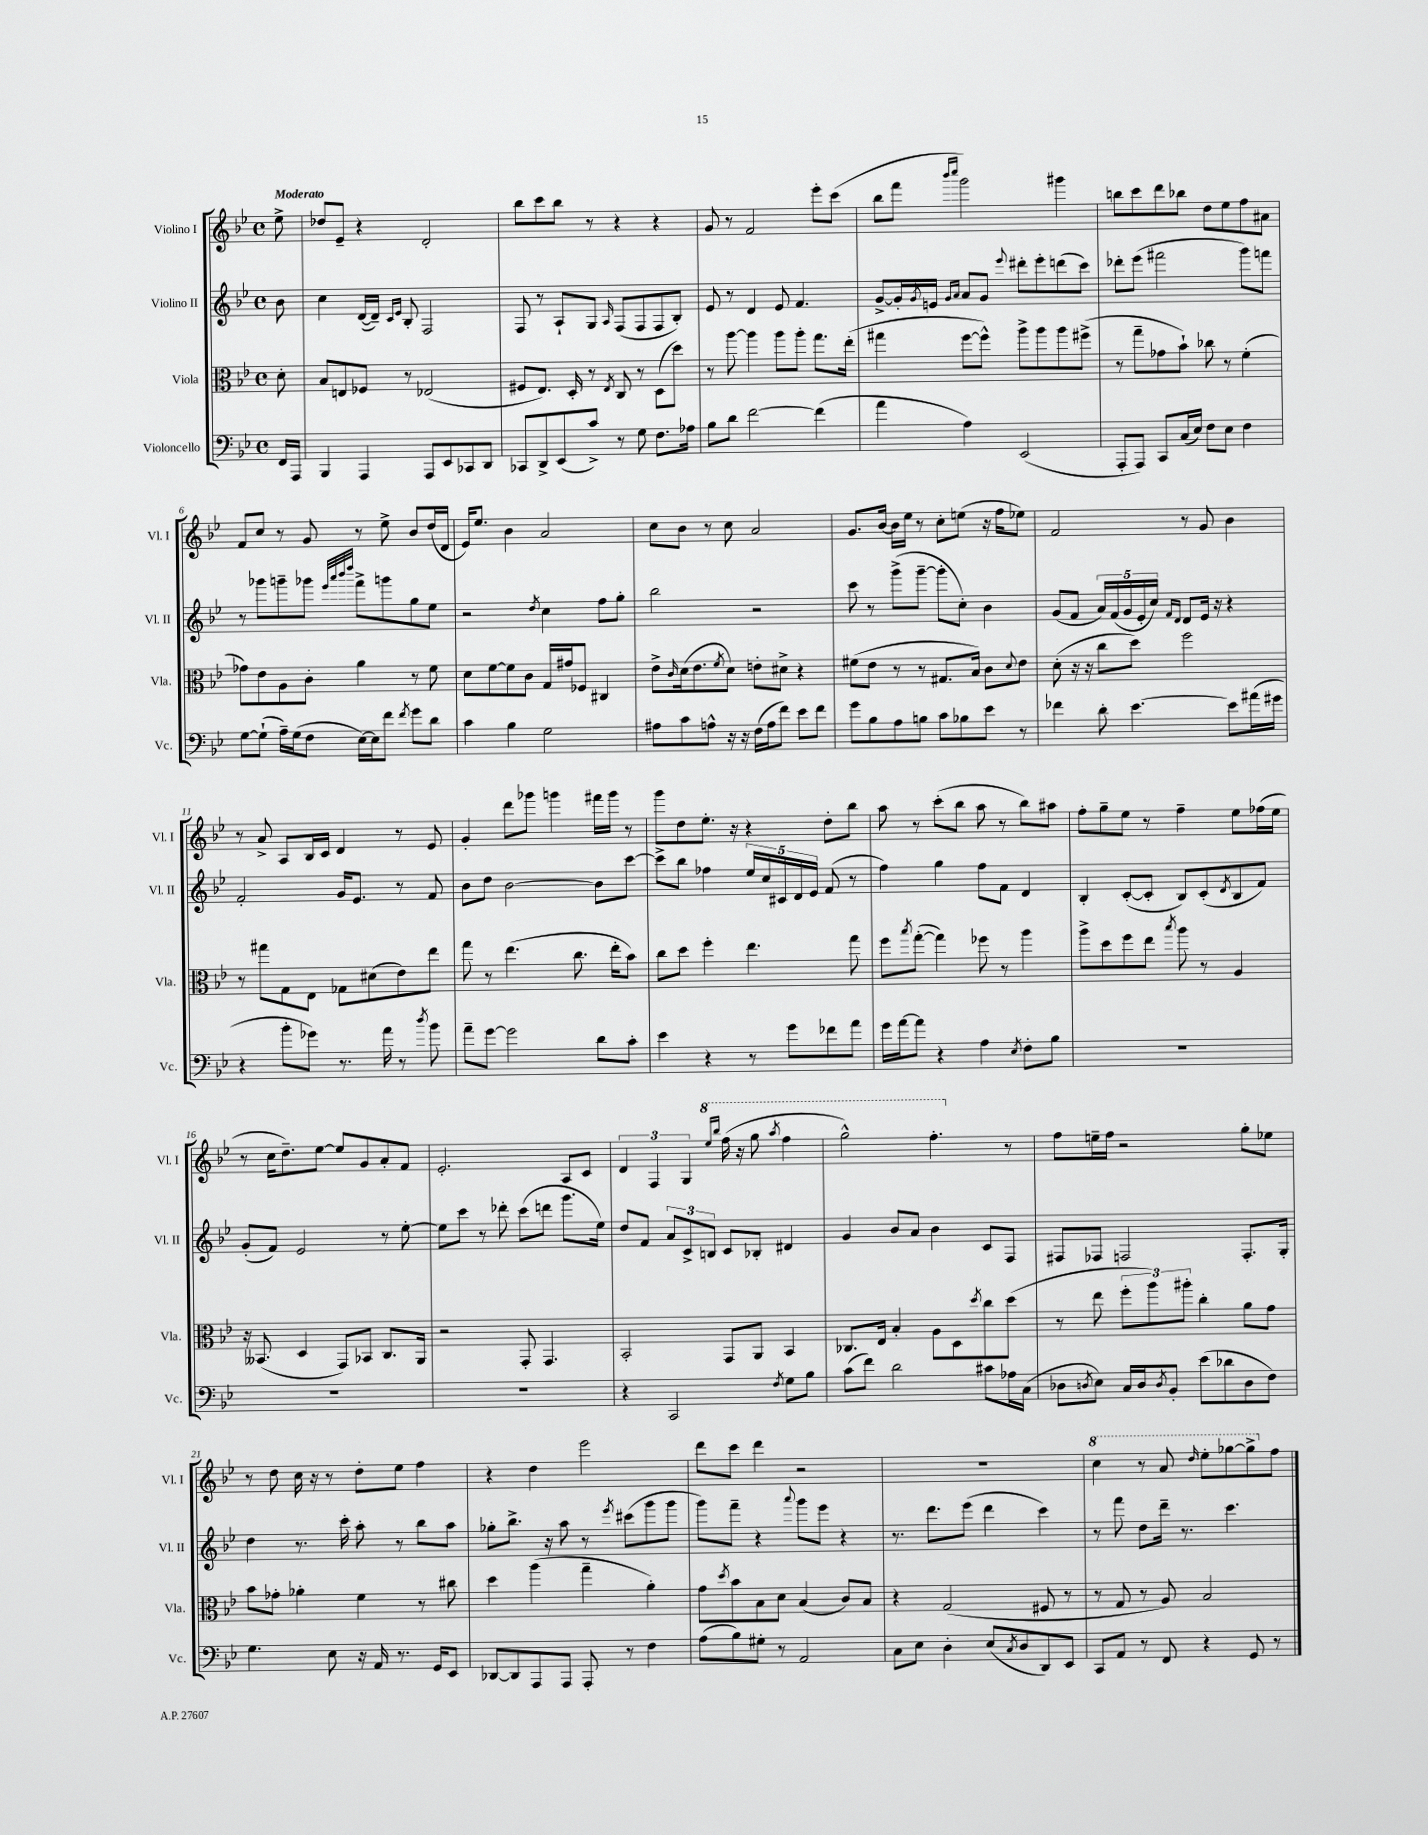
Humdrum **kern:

**kern	**kern	**kern	**kern
*staff4	*staff3	*staff2	*staff1
*clefF4	*clefC3	*clefG2	*clefG2
*k[b-e-]	*k[b-e-]	*k[b-e-]	*k[b-e-]
*M4/4	*M4/4	*M4/4	*M4/4
*met(c)	*met(c)	*met(c)	*met(c)
16FF	8d'	8b-	8ee-^
16AAA	.	.	.
=	=	=	=
4BBB-	8B-	4cc	8dd-
.	8E	.	8e-~
4AAA	8F-	([16d	4r
.	.	16d~])	.
.	.	16qqc	.
.	.	16qqe-	.
.	8r	8B-'	.
8AAA	(2E-	2F	2d'
8EE-	.	.	.
8CC-	.	.	.
8DD	.	.	.
=	=	=	=
8CC-	8F#	8F	8bb-
8DD^	8.E-)	8r	8ccc
(8EE-	.	8A`	8bb-
.	16D'	.	.
8c^)	8r	8G	8r
.	8qE-	16qqA	.
8r	8C	(8F	4r
8G	8r	8F	.
8.F	(8D	8F	4r
.	8dd)	8B-')	.
16A-	.	.	.
=	=	=	=
8B-	8r	8e-	8g
8d	[8aa	8r	8r
[2f	4aa]	4d	2f
.	8aa	8e-	.
.	8aa'	4.f	.
(4f]	8.gg	.	8eee-'
.	.	.	(8ccc
.	(16ee-'	.	.
=	=	=	=
4a	4gg#	[8g^	8bb-
.	.	16g']	8fff
.	.	8qg	.
.	.	16e	.
.	.	16qqg	16qqbbb-
.	.	16qqa	16qqcccc
4A)	[8ff	8a	2ggg)
.	8ff^^])	8g	.
.	.	8qqeee-	.
(2EE-	8aa^	8ddd#'	.
.	8aa	8eee-'	.
.	8aa	(8ddd	4ggg#
.	(8ff#^	8ccc)	.
=	=	=	=
8AAA'	8r	8ddd-'	8bb
8AAA)	8gg~	(8eee-	8ccc
8CC	8g-	2fff#	8ddd
(16C	8b-`)	.	8bb-
16E-)	.	.	.
8F	8cc-	.	8dd
8E-	8r	.	8ee-
4F	(4f'	8ggg)	8ff
.	.	8fff	8a#
=	=	=	=
[8G	8g-)	8r	8f
(8G`]	8e-	8ggg-	8cc
16A~)	8A	8ggg~	8r
(16G	.	.	.
8F	8c'	8ggg-	8g
.	.	32qqeee-	.
.	.	32qqaaa	.
.	.	32qqbbb-	.
.	.	32qqdddd	.
[16E-)	4a	8fff^	8r
16E-]	.	.	.
8f	.	8ggg	8ee-^
8qf	.	.	.
8g	8r	8gg	8b-
8d	8f	8ee-	(16dd
.	.	.	16d
=	=	=	=
4c	8d	2r	16e-)
.	.	.	8.ee-
.	[8f	.	.
4B-	8f]	.	4b-
.	8c	.	.
.	.	8qdd	.
2G	16G	4cc	2a
.	16g#	.	.
.	8F-	.	.
.	4C#	8ff	.
.	.	8gg'	.
=	=	=	=
8A#	8e-^	2bb-	8cc
.	16qqc	.	.
8c	(16d	.	8b-
.	8.e-	.	.
8A^^	.	.	8r
.	8qf	.	.
16r	8d)	.	8cc
16r	.	.	.
(16F	8e'	2r	2a
16A	.	.	.
8f)	8d#^	.	.
8e-	4r	.	.
8f	.	.	.
=	=	=	=
8g	(8f#	8ccc	8.g
8B-	8e-	8r	.
.	.	.	[16b-
8A	8r	(8ggg^	16b-]
.	.	.	16ee-
8B	8r	[8ggg~	8r
8c	8.G#	8ggg']	8cc'
8B-	.	8cc')	(8ee
.	16B-)	.	.
8e-	8c	4b-	16r
.	.	.	16ff
.	8qqd	.	.
8r	8e-	.	8ee-)
=	=	=	=
4f-	(8d'	(8g	2f
.	16r	8f	.
.	16r	.	.
8d'	8cc	20a)	.
.	.	(20f	.
.	.	20g	.
[4.e-	8dd)	.	.
.	.	20e-'	.
.	.	20cc)	.
.	.	16qqf	.
.	.	16qqd	.
.	2ff	8d	8r
.	.	16e-	8g
.	.	16r	.
8e-]	.	4r	4b-
(16a#	.	.	.
16g#	.	.	.
=	=	=	=
4r	8r	2f'	8r
.	8gg#	.	8a^
8b-'	8G	.	8A
8g-)	8E-	.	16B-
.	.	.	16c
8.r	8G-	16g	4d
.	.	8.e-	.
.	(8d#	.	.
16a	.	.	.
8r	8e-)	8r	8r
8qdd	.	.	.
8b-	8ee-	8f	8e-
=	=	=	=
8a~	8gg	8b-	4g'
[8g	8r	8dd	.
2g]	(4.ee-	[2b-	8ddd
.	.	.	8ggg-
.	.	.	4ggg
.	8.cc	.	.
8d	.	8b-]	16fff#
.	16ee-'	.	16ggg
8c'	8b-)	[8ccc	8r
=	=	=	=
4e-	8cc	8ccc^]	8ggg
.	8dd	8bb-	8dd
4r	4ff'	4ff-	8.ee-'
.	.	.	16r
8r	4.ee-	20ee-	4r
.	.	20cc	.
.	.	20c#	.
8g	.	.	.
.	.	20d	.
.	.	20e-	.
8f-	.	(8f	8dd'
8a	8gg	8r	8bb-
=	=	=	=
16g	8ff	4ff)	8aa
[16a	.	.	.
.	8qbb-	.	.
8a]	([8gg'	.	8r
4r	4gg])	4gg	(8ccc'
.	.	.	8bb-
4A	8ff-	8ff	8aa
.	8r	8f	8r
8qE-	.	.	.
8F'	4aa	4d	8bb-)
8B-	.	.	8aa#
=	=	=	=
1r	8aa^	4B-'	8ff'
.	8dd	.	8gg~
.	8ff	([8c'	8ee-
.	8ee-	8c']	8r
.	8qbb-	.	.
.	8aa	8B-)	4ff~
.	8r	(8c'	.
.	.	8qd	.
.	4A	8B-	8ee-
.	.	8f)	(16ff-
.	.	.	16ee-
=	=	=	=
1r	16r	(8g'	8r
.	(8.BB--	.	.
.	.	8f)	16cc
.	.	.	8.dd~)
.	4D	2e-	.
.	.	.	[8ee-
.	8GG)	.	8ee-]
.	8BB-	.	8g
.	8.C	8r	8a'
.	.	[8ee-'	8f
.	16AA	.	.
=	=	=	=
1r	2r	8ee-]	2.e-'
.	.	8ccc	.
.	.	8r	.
.	.	8ddd-'	.
.	8GG'	(8ccc	.
.	4.GG	8ddd	.
.	.	8.ggg	8A
.	.	.	8c
.	.	16ee-)	.
=	=	=	=
4r	2BB-'	8dd	6d
.	.	8f	.
.	.	.	6F
2CC	.	12a	.
.	.	12c^	6G
.	.	12B	.
.	.	.	16qqeee-
.	.	.	16qqbbb-
.	8GG	8c	(16fff
.	.	.	16r
.	8AA	8B-'	8ggg
8qF	.	.	8qaaa
8G	4BB-	4d#	4fff
8B-	.	.	.
=	=	=	=
(8c	8.C-	4g	2ggg^^)
8f)	.	.	.
.	16E-	.	.
2d	4B-'	8b-	.
.	.	8a	.
.	8A	4b-	4.fff'
.	8D	.	.
.	8qdd	.	.
8c#	8cc	8c	.
16A-	(8dd	8F	8r
(16C	.	.	.
=	=	=	=
8D-	8r	8F#	8ff
8qD	.	.	.
8E-)	8ee-	8F-	16ee~
.	.	.	16ff
16C	12ff'	2F	2r
16D	.	.	.
.	12aa)	.	.
8qD	.	.	.
8BB-'	.	.	.
.	12aa#'	.	.
(8e-	4cc'	.	.
8d-	.	.	.
8D	8a	8.F'	8gg'
8F)	8g	.	8ee-
.	.	16G'	.
=	=	=	=
4.G	8b-	4dd	8r
.	8g-'	.	8dd
.	4a-'	8.r	16cc
.	.	.	16r
8E-	.	.	8r
.	.	16ccc'	.
16r	4f	8aa'	8dd'
16AA	.	.	.
8.r	.	8r	8ee-
.	8r	8bb-	4ff
16GG	.	.	.
8EE-	8cc#	8aa	.
=	=	=	=
[8DD-	4dd	8gg-'	4r
8DD-]	.	8.bb-^	.
8AAA	(4aa	.	4dd
.	.	16r	.
8AAA	.	8aa	.
8AAA'	4gg~	8r	2eee-
.	.	8qeee-	.
8r	.	(8ccc#	.
4F	4a')	8ggg	.
.	.	8ggg	.
=	=	=	=
(8A	8g	8ggg)	8ddd
.	8qdd	.	.
8B-)	8b-	8fff~	8ccc
8G#'	8B-	4r	4ddd
8r	8d	.	.
.	.	8qqaaa	.
2AA	(4B-	8ggg	2r
.	.	8eee-	.
.	8c)	4r	.
.	8B-	.	.
=	=	=	=
8C	4r	8.r	1r
8E-	.	.	.
.	.	8.ddd	.
4D'	(2G	.	.
.	.	(8eee-	.
(8E-	.	4ddd	.
8qC	.	.	.
8D	.	.	.
8DD)	8F#	4ccc)	.
8EE-	8r	.	.
=	=	=	=
8CC	8r	8r	4ccc
8AA	8G	8fff	.
8r	8r	8dd	8r
8FF	8A)	16ddd~	8aa
.	.	8.r	.
.	.	.	16qqddd
4r	2B-	.	8eee-'
.	.	4.ccc	[8ggg-
8GG	.	.	8ggg-^]
8r	.	.	8ff
==	==	==	==
*-	*-	*-	*-
